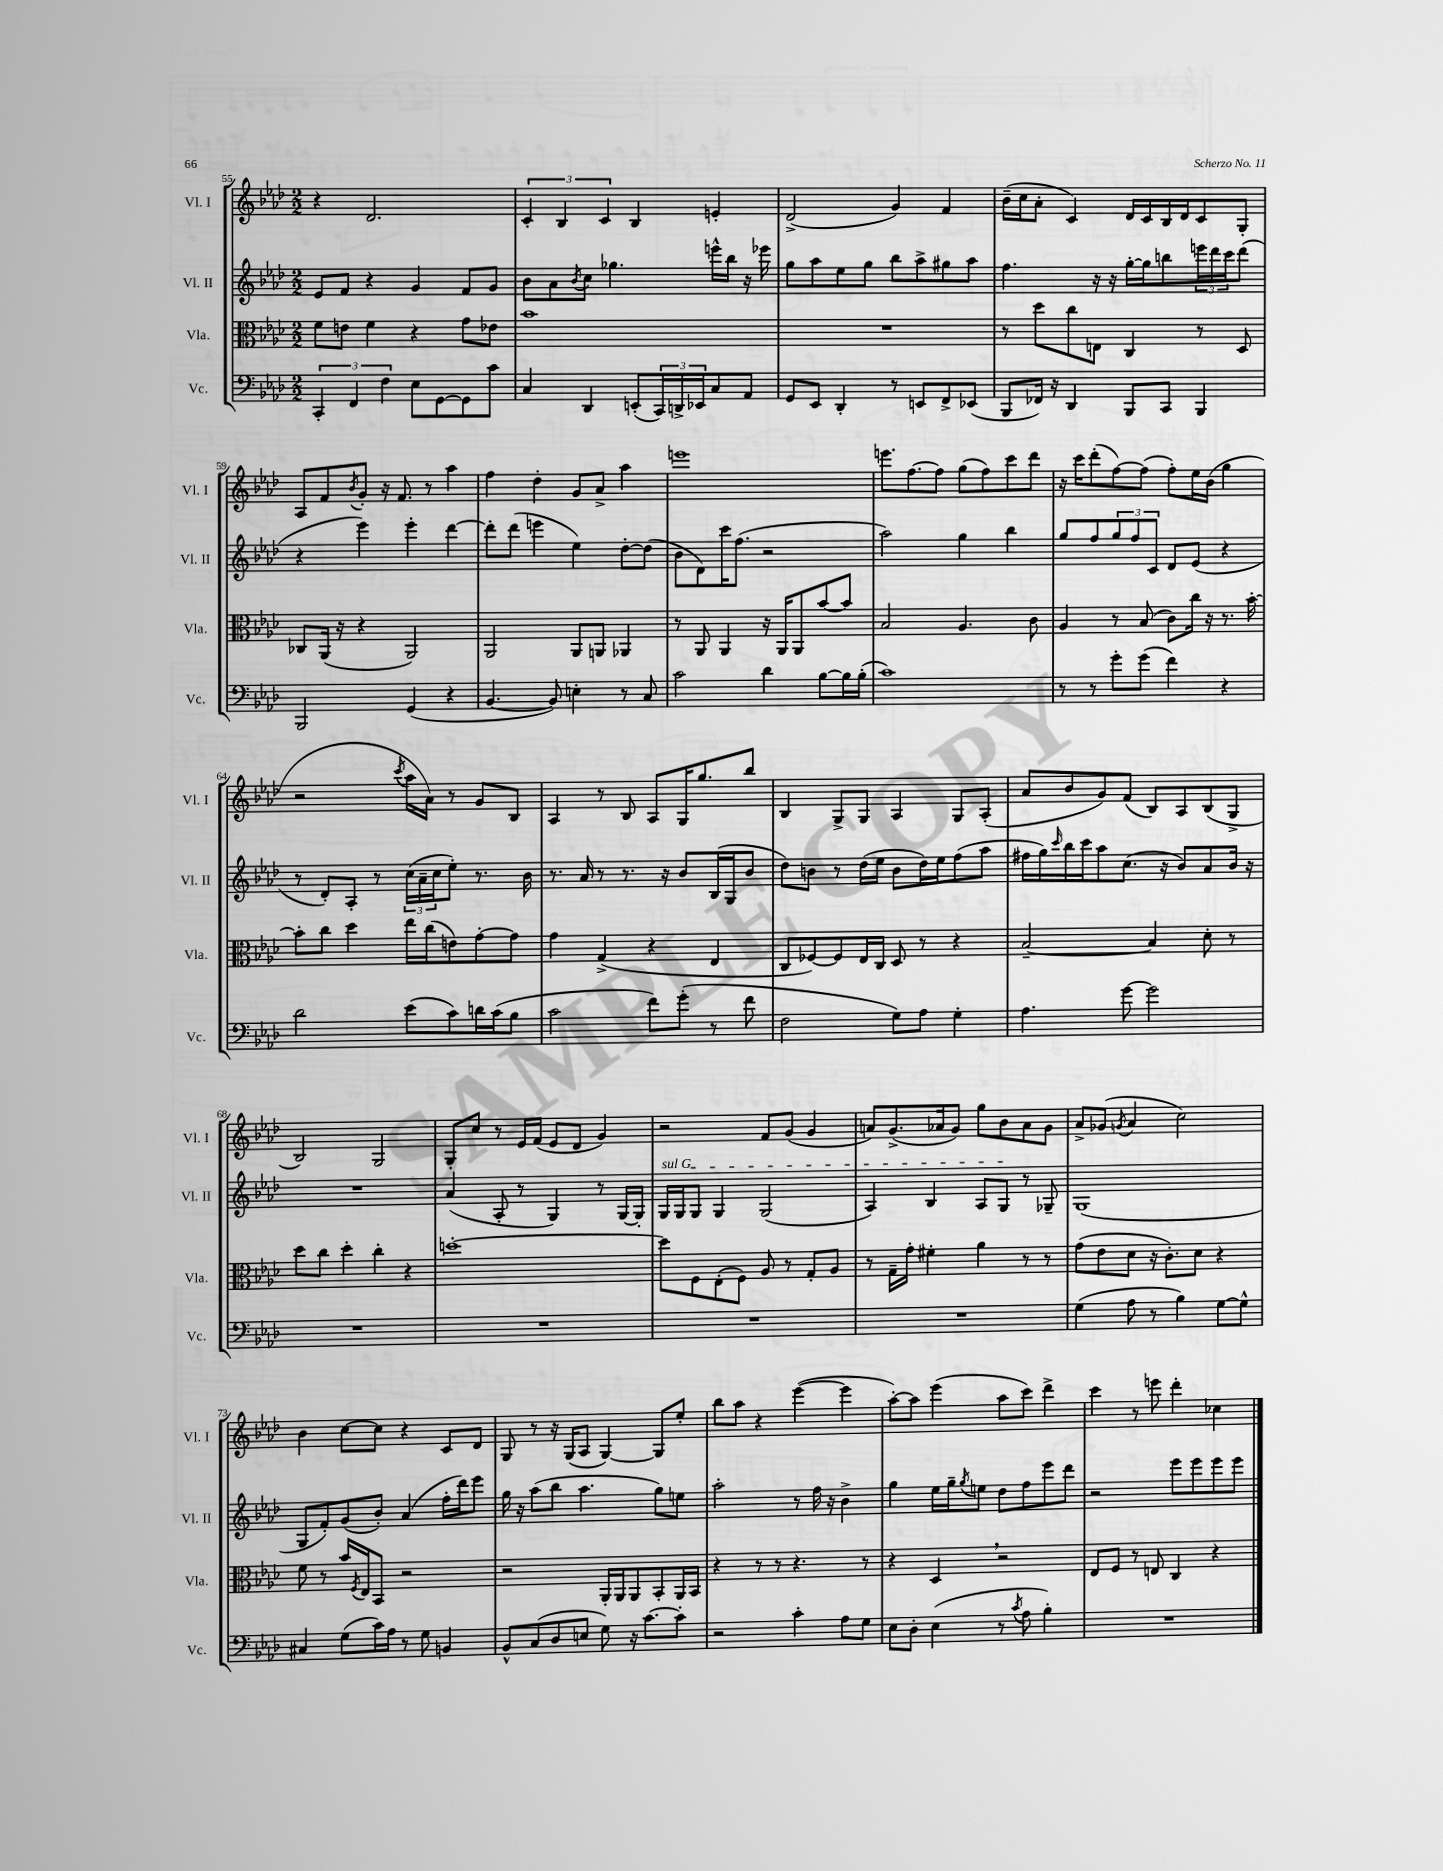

**kern	**kern	**kern	**kern
*part4	*part3	*part2	*part1
*staff4	*staff3	*staff2	*staff1
*I"Vc.	*I"Vla.	*I"Vl. II	*I"Vl. I
*I'Vc.	*I'Vla.	*I'Vl. II	*I'Vl. I
*clefF4	*clefC3	*clefG2	*clefG2
*k[b-e-a-d-]	*k[b-e-a-d-]	*k[b-e-a-d-]	*k[b-e-a-d-]
*M2/2	*M2/2	*M2/2	*M2/2
=55	=55	=55	=55
6CC'/	8f\L	8e-/L	4r
.	8en\J	8f/J	.
6FF/	.	.	.
.	4f\	4r	2.d-/
6F\	.	.	.
8E-\L	4r	4g/	.
[8GG\	.	.	.
8GG\]	8g\L	8f/L	.
8c\J	8e-X\J	8g/J	.
=56	=56	=56	=56
4C/	1b-	8b-\L	6c'/
.	.	8a-\	.
.	.	.	6B-/
.	.	8qb-/	.
4DD-/	.	8cc\J	.
.	.	.	6c/
.	.	4.gg-X\	.
(8EEn'/L	.	.	4B-/
24CC/L)	.	.	.
24DDn^/	.	.	.
24EE-X/J	.	.	.
8C/	.	16eeen^^\LL	4en'/
.	.	16bb-\JJ	.
8AA-/J	.	16r	.
.	.	16eee-X\	.
=57	=57	=57	=57
8GG/L	1r	8gg\L	(2d-^/
8EE-/J	.	8aa-\	.
4DD-'/	.	8ee-\	.
.	.	8gg\J	.
8r	.	8bb-\L	4g/)
8EEn/L	.	8aa-^\	.
8FF^/	.	8gg#X\	4f/
(8EE-X/J	.	8aa-\J	.
=58	=58	=58	=58
8BBB-/L	8r	4.ff\	(16b-~\LL
.	.	.	16cc\J
16FF-X/Jk)	8dd-\L	.	8a-'\J
16r	.	.	.
4DD-/	8cc\	.	4c/)
.	8En\J	16r	.
.	.	16r	.
8BBB-/L	4C/	[16gg'\LL	16d-/LL
.	.	16gg\J]	16c/
8CC/J	.	8bbn\	16B-/
.	.	.	16d-/J
4BBB-/	8r	24eeen\L	8c/
.	.	24ddd-\	.
.	.	24ccc\J	.
.	8D-/	(8ddd-\J	8G'/J
!!LO:LB:g=z
=59	=59	=59	=59
2BBB-/	8C-X/L	4r	8A-/L
.	(16AA-/Jk	.	8f/
.	16r	.	.
.	.	.	8qb-/
.	4r	4eee-\)	8g'/J
.	.	.	16r
.	.	.	8.f/
(4GG/	2AA-/)	4eee-'\	.
.	.	.	8r
4r	.	[4ddd-\	4aa-\
=60	=60	=60	=60
[4.BB-/	2AA-/	8ddd-'\L]	4ff\
.	.	(8ddd-\J	.
.	.	4eeen\	4dd-'\
8BB-/])	.	.	.
4En'\	8AA-/L	4ee-\)	8g/L
.	8AAn/J	.	8a-^/J
8r	4AA-X/	[8dd-'\L	4aa-\
8C/	.	(8dd-\J]	.
=61	=61	=61	=61
2c\	8r	8b-\L	1eeen
.	8AA-/	8d-\)	.
.	4AA-/	16ccc\K	.
.	.	(8.ff\J	.
4d-\	16r	2r	.
.	16AA-/KL	.	.
.	8AA-/	.	.
[8B-\L	[8b-/	.	.
16B-\L]	8b-/J]	.	.
(16B-'\JJ	.	.	.
=62	=62	=62	=62
1c)	2B-/	2aa-\)	8.eeen\L
.	.	.	[8.ff\
.	.	.	8ff\J]
.	4.A-/	4gg\	(8gg\L
.	.	.	8ff\)
.	.	4bb-\	8ccc\
.	8c\	.	8ddd-\J
=63	=63	=63	=63
8r	4A-/	8gg/L	16r
.	.	.	16ccc\KL
8r	.	8ff/	(8ddd-'\
8g'\L	8r	12gg/	[8ff\)
.	.	12ff/	.
(8g\J	(8B-/	.	(8ff\J]
.	.	12c/J	.
4f\)	8c\L)	8d-/L	8ff'\L)
.	16cc\Jk	(8e-/J	16ee-\L
.	16r	.	(16b-\JJ
4r	8.r	4r	4gg\
.	[16b-'\	.	.
!!LO:LB:g=z
=64	=64	=64	=64
2d-\	8b-'\L]	8r	2r
.	8cc\J	8d-'/L)	.
.	4dd-\	8A-'/J	.
.	.	8r	.
.	.	.	8qccc/
(8e-\L	16ee-\LL	(24cc\LL	16aa-\LL
.	.	24a-~\	.
.	(16cc\J	.	16a-\JJ)
.	.	24cc\J	.
8c\)	8en\)	8ee-'\J)	8r
16dn\L	[8g'\	8.r	8g/L
(16c\J	.	.	.
8B-\J	8g\J]	.	8B-/J
.	.	16b-\	.
=65	=65	=65	=65
2c\	4g\	8.r	4A-/
.	.	16a-/	.
.	(4G^/	8r	8r
.	.	8.r	8B-/
8f\L)	4r	.	8A-/L
.	.	16r	.
(8g'\J	.	8b-/L	16G/K
.	.	.	8.gg/
8r	4E-/	(16B-/L	.
.	.	16G/J	.
8f\	.	8b-/J	8bb-/J
=66	=66	=66	=66
2F\	8C/L	8dd-\L)	4B-/
.	[8F-X/)	8bn\J	.
.	8F-/]	8r	8G^/L
.	16E-/L	(16dd-\LL	8G/J
.	16C/JJ	16ee-\JJ	.
8G\L)	8D-/	8b\L	4A-/
8A-\J	8r	16dd-\L)	.
.	.	16ee-\J	.
4G'\	4r	(8ff\	8G/L
.	.	8aa-\J	(8A-'/J
=67	=67	=67	=67
4.A-\	[2B-~/	16ff#X\LL	8a-/L
.	.	16gg\)	.
.	.	16qqccc/	.
.	.	16bb-\	8b-/
.	.	16ccc\J	.
.	.	8aa-\	8g/)
[8g\	.	(8.cc\J	(8f/J
2g\]	4B-/]	.	8B-/L)
.	.	16r	.
.	.	8b-/L)	8A-/
.	8d-'\	8a-/	(8B-/
.	8r	16b-/Jk	8G^/J
.	.	16r	.
!!LO:LB:g=z
=68	=68	=68	=68
1r	8dd-\L	1r	2B-/)
.	8cc\J	.	.
.	4dd-'\	.	.
.	4cc'\	.	2G/
.	4r	.	.
=69	=69	=69	=69
1r	[1ddn'	(4a-/	8G'/L
.	.	.	8cc/J
.	.	8A-'/	8r
.	.	8r	16e-/LL
.	.	.	(16f/JJ
.	.	4G/)	8e-/L
.	.	.	8d-/J
.	.	8r	4g/)
.	.	[16G/LL	.
.	.	16G'/JJ]	.
=70	=70	=70	=70
!	!	!LO:TX:a:i:t=sul G	!
1r	8dd\L]	16G/LL	2r
.	.	16G/J	.
.	8F\	8G/J	.
.	(8E-'\	4G/	.
.	8F\J)	.	.
.	8A-/	(2G/	8f/L
.	8r	.	(8g/J
.	8G'/L	.	4g/
.	8A-/J	.	.
=71	=71	=71	=71
1r	8r	4A-/)	8an/L)
.	16G~\LL	.	(8.g^/
.	16g'\JJ	.	.
.	4f#X'\	4B-/	.
.	.	.	16a-X/k
.	.	.	8g/J)
.	4a-\	8A-/L	8gg\L
.	.	8G/J	8b-\
.	8r	8r	8a-\
.	8r	8G-X~/	8g\J
=72	=72	=72	=72
(4G\	(8g\L	(1G	8a-^/L
.	8e-\	.	(8g-X/J
.	.	.	8qgn/
8A-\	8d-\J	.	4a-/
8r	16r	.	.
.	8.c'\L)	.	.
4B-\)	.	.	2cc\)
.	8d-\J	.	.
[8G\L	4r	.	.
8G^^\J]	.	.	.
!!LO:LB:g=z
=73	=73	=73	=73
4C#X/	8f\	8G/L	4b-\
.	8r	8f'/)	.
(8G\L	16b-/LL	(8g/	[8cc\L
.	8qF/	.	.
.	16E-/J	.	.
16c\L)	8BB-/J	8b-'/J)	8cc\J]
16A-\JJ	.	.	.
8r	2r	(4a-/	4r
8G\	.	.	.
4BBn/	.	16ff'\LL	8c/L
.	.	16ddd-\J)	.
.	.	8eee-\J	8d-/J
=74	=74	=74	=74
8BB-^^/L	2r	16gg\	8G/
.	.	16r	.
(8C/	.	(8aa-\L	8r
8D-/	.	8bb-\J	16r
.	.	.	(16G/KL
8En/J	.	4.aa-\	8A-/J
8G\)	16AA-'/LL	.	[4G/)
.	16AA-/J	.	.
16r	8AA-/	.	.
[8.c\L	.	.	.
.	8BB-'/	8gg\L)	8G/L]
8c'\J]	16AA-/L	8een\J	8ee-'/J
.	16BB-/JJ	.	.
=75	=75	=75	=75
2r	4r	2aa-'\	8bb-\L
.	.	.	8aa-\J
.	8r	.	4r
.	8r	.	.
4c'\	4.r	8r	([4eee-\
.	.	16ff\	.
.	.	16r	.
8A-\L	.	4b-^\	4eee-\]
8G\J	8r	.	.
=76	=76	=76	=76
8E-\L	4r	4gg\	[8aa-'\L)
8D-'\J	.	.	8aa-\J]
(4E-\	4D-,/	16ee-\LL	(4eee-\
.	.	16gg~\J	.
.	.	8qgg/	.
.	.	8een\J	.
8r	2r	8dd-\L	8aa-\L
8qc/	.	.	.
8A-\	.	8ff\	8ccc\J)
4B-'\)	.	8eee-\	4ddd-^\
.	.	8ddd-\J	.
=77	=77	=77	=77
1r	8E-/L	2r	4ccc\
.	8F/J	.	.
.	8r	.	8r
.	8En/	.	8eeen\
.	4C/	8eee-\L	4ddd-'\
.	.	8eee-\	.
.	4r	8eee-\	4cc-X\
.	.	8eee-\J	.
==	==	==	==
*-	*-	*-	*-
